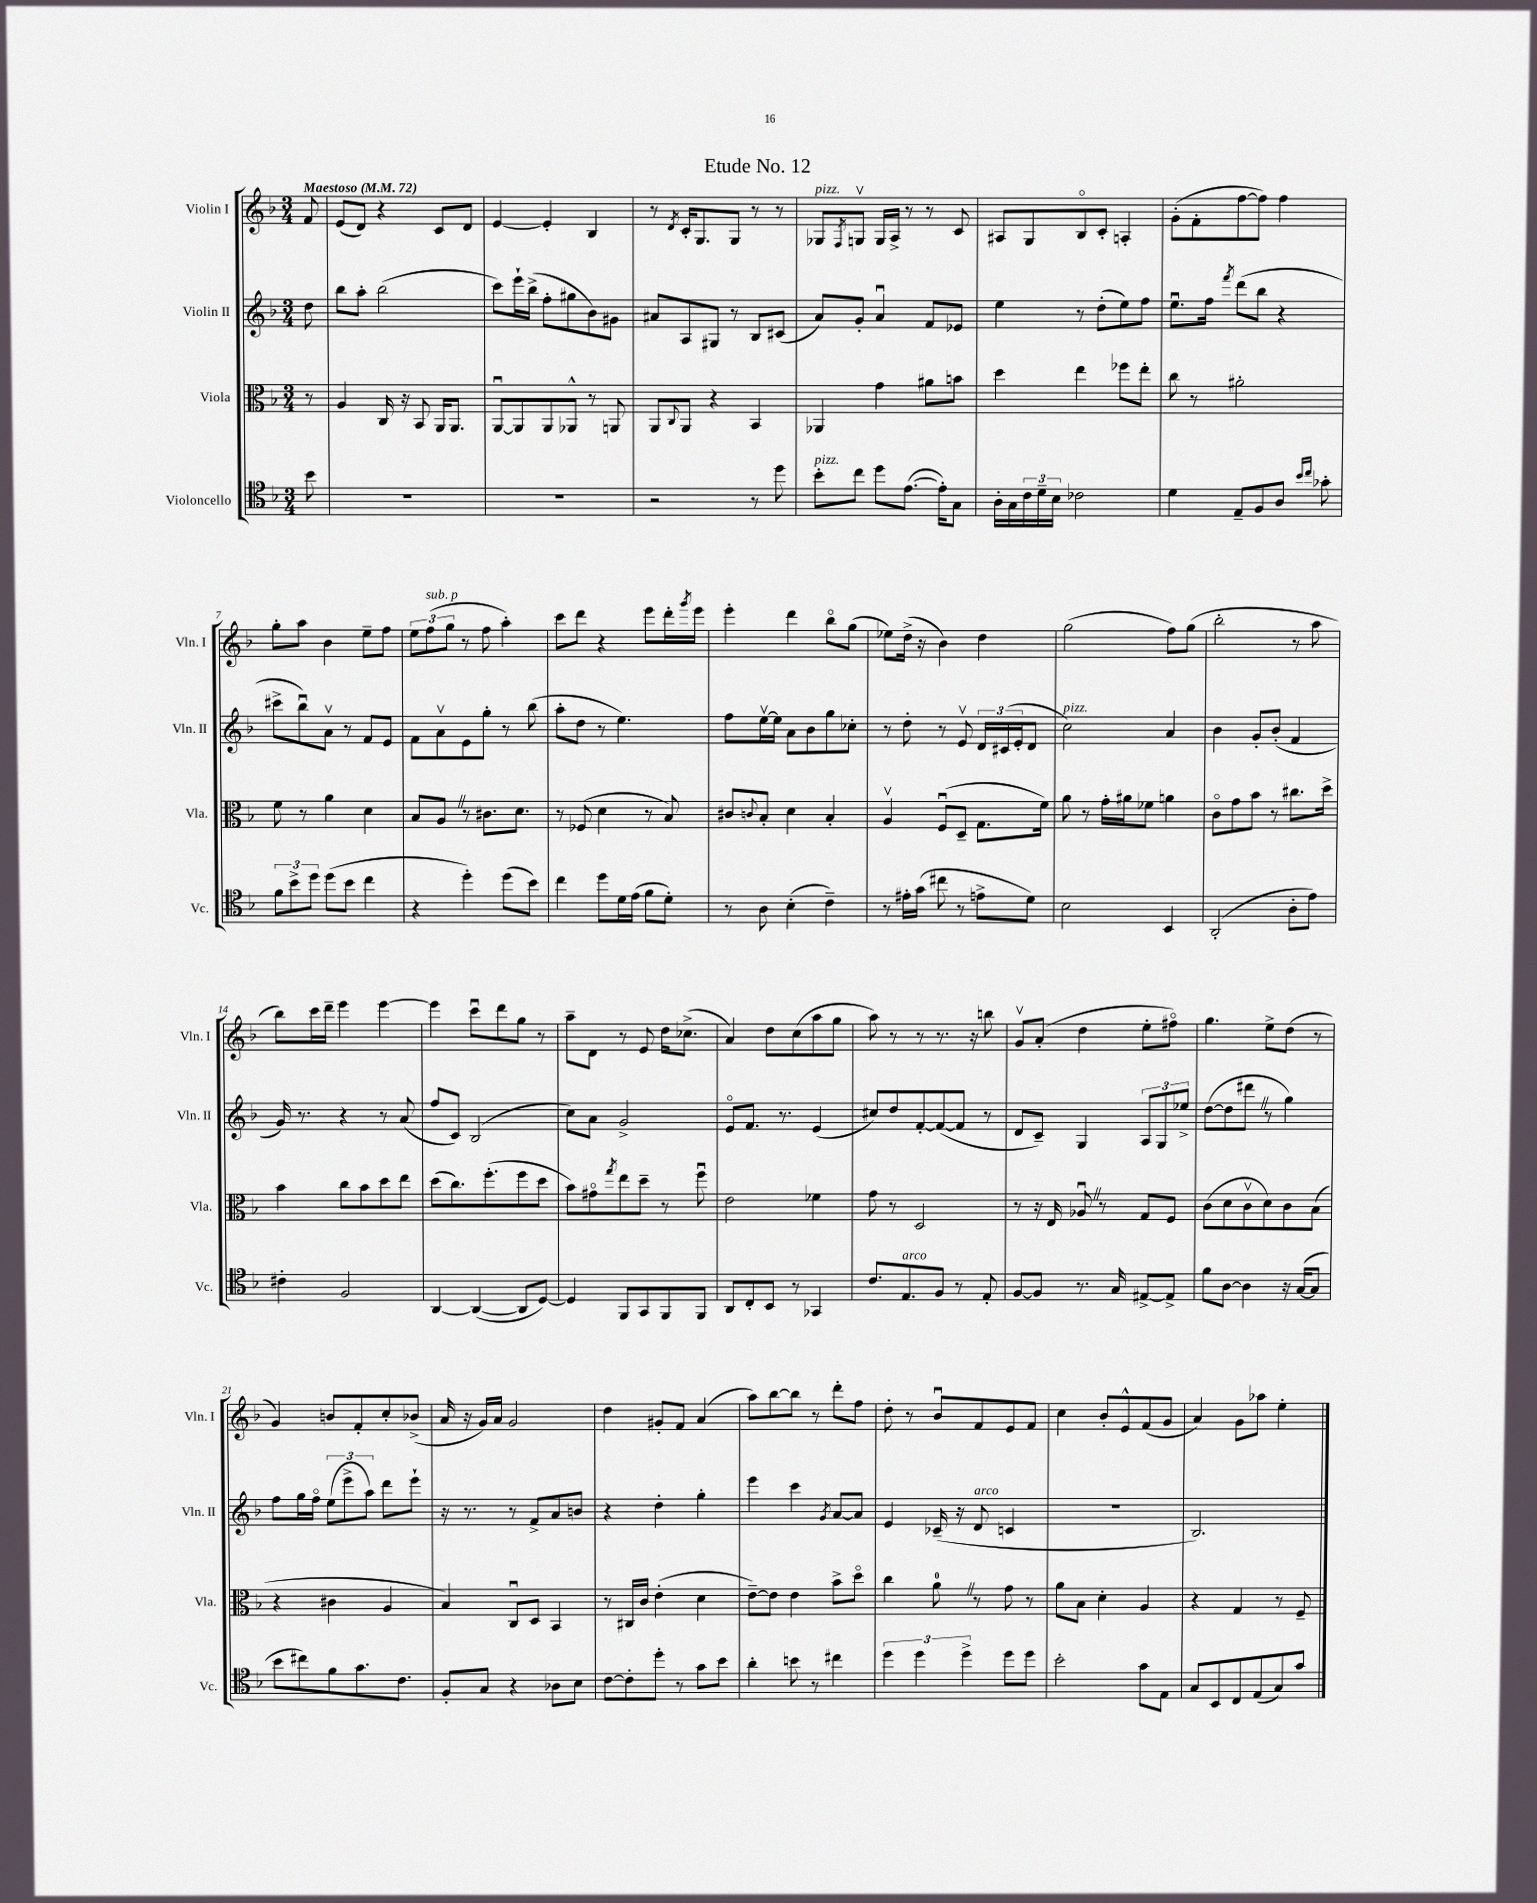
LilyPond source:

\header { title = "Etude No. 12" }
<<
\new StaffGroup <<
\new Staff = "s0" \with { instrumentName = "Violin I" shortInstrumentName = "Vln. I" } {
    \clef treble \key f \major \numericTimeSignature \time 3/4 \partial 8 \tempo "Maestoso" 4 = 72
    f'8 |
    e'8( d'8) r4 c'8 d'8 |
    e'4~ e'4-. bes4 |
    r8 \acciaccatura { d'8 } c'16-. g8. g8 r8 r8 |
    ges8^\markup { \italic "pizz." } \acciaccatura { f8 } g8\upbow g16 a16-> r8 r8 c'8 |
    ais8 g8 bes8\flageolet c'8-. a4-. |
    g'8-.( f'8-. f''8~ f''8) f''4 |
    g''8-. a''8 bes'4 e''8-- f''8 |
    \tuplet 3/2 { e''8 f''8^\markup { \italic "sub. p" }( g''8 } r8 f''8 a''4-.) |
    c'''8 d'''8 r4 e'''8 d'''16-. \acciaccatura { g'''8 } e'''16 |
    e'''4-. d'''4 bes''8\flageolet g''8( |
    ees''8) d''16->( r16 bes'4) d''4 |
    g''2( f''8) g''8( |
    bes''2-. r8 a''8 |
    bes''8) c'''16 d'''16-- e'''4 e'''4~ |
    e'''4 c'''8\downbow d'''8 g''8 r8 |
    a''8-- d'8 r8 e'8 d''16 ces''8.->( |
    a'4) d''8 c''8( a''8 g''8 |
    a''8) r8 r8 r8. r16 b''8 |
    g'8\upbow a'8-.( d''4 e''8-. fis''8\flageolet) |
    g''4. e''8-> d''8( r8 |
    g'4) b'8 f'8-. c''8-. bes'8->( |
    a'16 r16 g'16) a'16 g'2 |
    d''4 gis'8-. f'8 a'4( |
    a''8) bes''8~ bes''8 r8 d'''8-. f''8 |
    d''8-. r8 bes'8\downbow f'8 e'8 f'8 |
    c''4 bes'8-. e'8-^ f'8( g'8 |
    a'4) g'8 aes''8 e''4-. \bar "|." |
}
\new Staff = "s1" \with { instrumentName = "Violin II" shortInstrumentName = "Vln. II" } {
    \clef treble \key f \major \numericTimeSignature \time 3/4 \partial 8
    d''8 |
    bes''8 a''8-. bes''2( |
    c'''8) e'''16-! bes''16->( f''8-. gis''8 bes'8) gis'8 |
    ais'8 a8 gis8 r8 bes8 cis'8( |
    a'8) g'8-. a'4\downbow f'8 ees'8 |
    e''4 r8 d''8-.( e''8) f''8 |
    e''8.\downbow f''16 \acciaccatura { f'''8 } d'''8( bes''8 r4 |
    cis'''8-> bes''8\downbow) a'8\upbow r8 f'8 e'8 |
    f'8 a'8\upbow e'8 g''8-. r8 bes''8( |
    a''8-. d''8 r8 e''4.) |
    f''8 e''16~\upbow e''16 a'8 bes'8 g''8 ces''8-. |
    r8 d''8-. r8 e'8\upbow \tuplet 3/2 { d'16 cis'16( e'16-. } d'8 |
    c''2^\markup { \italic "pizz." }) a'4 |
    bes'4 g'8-. bes'8-.( f'4 |
    g'16) r8. r4 r8 a'8( |
    f''8 c'8) bes2( |
    c''8) a'8 g'2-> |
    e'8\flageolet f'8. r8. e'4( |
    cis''8) d''8 f'8~-. f'8~( f'8 r8 |
    d'8 c'8--) g4 \tuplet 3/2 { a8 g8 ees''8-> } |
    d''8~( d''8 dis'''8 \once \override BreathingSign.text = \markup { \musicglyph "scripts.caesura.straight" } \breathe r8 g''4) |
    f''8 g''16 f''16\flageolet \tuplet 3/2 { e''8( e'''8-> a''8) } d'''8 e'''8-! |
    r16 r8. r8 f'8-> a'8 b'8 |
    r4 d''4-. g''4-. |
    e'''4 c'''4 \acciaccatura { g'8 } a'8~ a'8 |
    e'4 ces'16--( r16 d'8^\markup { \italic "arco" } c'4 |
    R2. |
    bes2.) \bar "|." |
}
\new Staff = "s2" \with { instrumentName = "Viola" shortInstrumentName = "Vla." } {
    \clef alto \key f \major \numericTimeSignature \time 3/4 \partial 8
    r8 |
    a4 c16 r16 bes,8 a,16 a,8. |
    a,8~\downbow a,8 a,8 aes,8-^ r8 a,8 |
    a,8 \appoggiatura { c8 } a,8 r4 bes,4 |
    aes,4 g'4 ais'8 b'8 |
    d''4 e''4 fes''8 e''8-. |
    c''8 r8 ais'2-. |
    f'8 r8 a'4 d'4 |
    bes8 a8 \once \override BreathingSign.text = \markup { \musicglyph "scripts.caesura.straight" } \breathe r8 cis'8. d'8. |
    r8 fes8( d'4 r8 bes8) |
    cis'8 \appoggiatura { c'8 } bes8-. d'4 bes4-. |
    a4\upbow f8\downbow( d8-- g8. f'16) |
    a'8 r8 g'16-. ais'16 fes'8 a'4 |
    c'8\flageolet g'8 bes'8 r8 cis''8. d''16-> |
    bes'4 c''8 bes'8 d''8 e''8 |
    d''8( c''8.) f''8.-.( f''8 d''8 |
    bes'8) gis'8\flageolet \acciaccatura { g''8 } e''8 d''8-- r8 f''8\downbow |
    e'2 fes'4 |
    g'8 r8 d2 |
    r8 r16 e16 aes8\downbow \once \override BreathingSign.text = \markup { \musicglyph "scripts.caesura.straight" } \breathe r8 g8 f8 |
    c'8( d'8 c'8\upbow d'8) c'8 bes8( |
    r4 cis'4 a4 |
    bes4) c8\downbow d8 bes,4 |
    r8 cis16 c'16 e'4-.( d'4 |
    e'8~--) e'8 e'4 bes'8-> d''8\flageolet |
    c''4 a'8-0 \once \override BreathingSign.text = \markup { \musicglyph "scripts.caesura.straight" } \breathe r8 g'8 r8 |
    a'8 bes8 d'4-. a4 |
    r4 g4 r8 f8-- \bar "|." |
}
\new Staff = "s3" \with { instrumentName = "Violoncello" shortInstrumentName = "Vc." } {
    \clef tenor \key f \major \numericTimeSignature \time 3/4 \partial 8
    bes'8 |
    R2. |
    R2. |
    r2 r8 d''8 |
    bes'8-.^\markup { \italic "pizz." } c''8 d''8 e'8.~( e'16-.) g8 |
    a16-. g16 \tuplet 3/2 { c'16 d'16-- bes16 } ces'2 |
    d'4 e8-- f8 a8 \grace { bes'16 c''16 } ges'8-. |
    \tuplet 3/2 { f'8 bes'8-> d''8 } d''8( bes'8 c''4 |
    r4 d''4-.) d''8( bes'8) |
    c''4 d''8 d'16 e'16( f'8 d'8-.) |
    r8 a8 bes4-.( c'4--) |
    r8 eis'16-. g'16( cis''8 r8 e'8-> d'8) |
    bes2 bes,4 |
    a,2-.( a8-. e'8) |
    cis'4-. f2 |
    a,4~ a,4~( a,8 d8~) |
    d4 f,8 g,8 f,8 f,8 |
    a,8 c8-. bes,8 r8 ges,4 |
    c'8. e8.^\markup { \italic "arco" } f8 r8 e8-. |
    f8~ f8 r8. g16 eis8~-> eis8-> |
    f'8 a8~ a4 r16 g16~( g8 |
    bes'8 cis''8) f'8 g'8. c'8. |
    f8-. g8 r4 aes8 bes8 |
    c'8~ c'8-. d''8-. r8 g'8 bes'8 |
    a'4-. b'8 r8 cis''4 |
    \tuplet 3/2 { d''4 d''4 d''4-> } d''8 d''8 |
    bes'2-. g'8 e8 |
    g8 bes,8 c8 e8( g8) g'8 \bar "|." |
}
>>
>>
